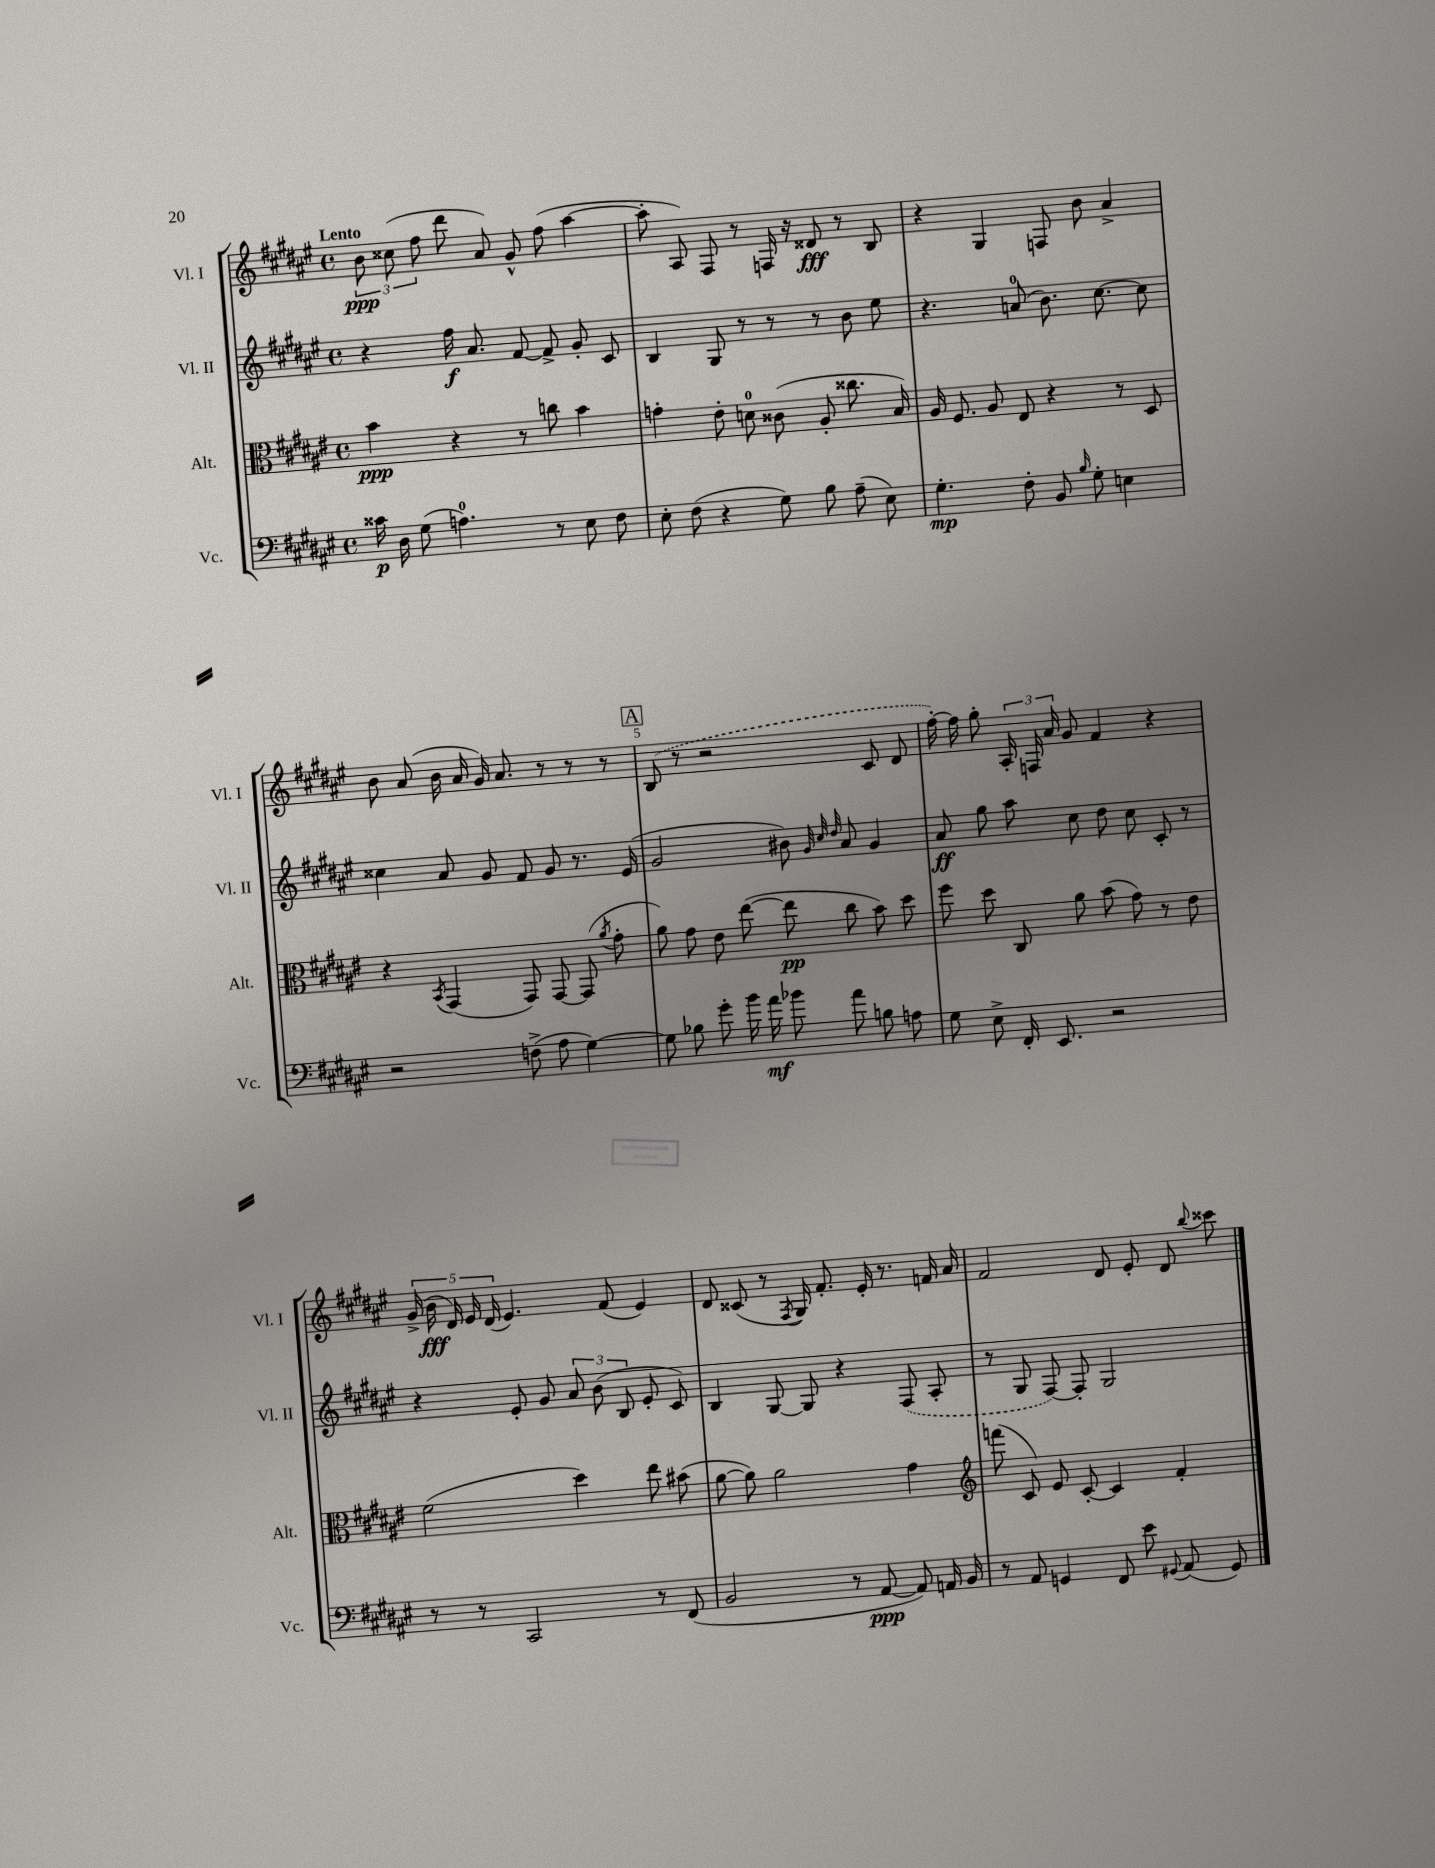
<<
\new StaffGroup <<
\new Staff = "s0" \with { instrumentName = "Vl. I" shortInstrumentName = "Vl. I" } {
    \clef treble \key fis \major \defaultTimeSignature \time 4/4 \tempo "Lento"
    \autoBeamOff \tuplet 3/2 { b'8\ppp cisis''8( fis''8 } dis'''8 ais'8) gis'8-^ fis''8( ais''4~ |
    ais''8-. ais8) fis8 r8 f16 r16 disis'8\fff r8 b8 |
    r4 gis4 f8 b'8 ais'4-> |
    b'8 ais'8( b'16 ais'16 gis'16) ais'8. r8 r8 r8 |
    \mark \markup { \box "A" } \once \slurDashed b8( r8 r2 cis'8 dis'8 |
    fis''16~-.) fis''16 gis''8-. \tuplet 3/2 { ais16-. f16 ais'16 } gis'8 fis'4 r4 |
    \tuplet 5/4 { gis'16->( b'16\fff dis'16) eis'16 dis'16( } eis'4.) fis'8( eis'4) |
    dis'8 cisis'8( r8 \acciaccatura { fis8 } gis16) fis'8.-. eis'16-. r8. f'16 ais'16 |
    fis'2 dis'8 eis'8-. dis'8 \appoggiatura { b''8 } cisis'''8 \bar "|." |
}
\new Staff = "s1" \with { instrumentName = "Vl. II" shortInstrumentName = "Vl. II" } {
    \clef treble \key fis \major \defaultTimeSignature \time 4/4
    \autoBeamOff r4 fis''16\f ais'8. fis'8~ fis'8-> gis'8-. cis'8 |
    b4 gis8 r8 r8 r8 b'8 eis''8 |
    r4. a'8-0( b'8.) cis''8.~ cis''8 |
    cisis''4 ais'8 gis'8 fis'8 gis'8 r8. eis'16( |
    \mark \markup { \box "A" } gis'2 bis'8) \grace { gis'32 cis''32 dis''32 } ais'8 gis'4 |
    ais'8\ff gis''8 ais''8 cis''8 dis''8 cis''8 cis'8-. r8 |
    r4 eis'8-. gis'8 \tuplet 3/2 { ais'8 b'8( b8 } eis'8-. cis'8) |
    b4 gis8~ gis8 r4 \once \slurDashed fis8( ais8-. |
    r8 gis8 fis8~) fis8-. gis2 \bar "|." |
}
\new Staff = "s2" \with { instrumentName = "Alt." shortInstrumentName = "Alt." } {
    \clef alto \key fis \major \defaultTimeSignature \time 4/4
    \autoBeamOff b'4\ppp r4 r8 c''8 b'4 |
    g'4-. eis'8-. d'8-0 cisis'8( ais8-. cisis''8. b16) |
    ais16 fis8. ais8 eis8 r4 r8 dis8 |
    r4 \acciaccatura { b,8 } gis,4( gis,8) gis,8~ gis,8( \acciaccatura { ais'8 } gis'8-. |
    \mark \markup { \box "A" } ais'8) gis'8 eis'8 eis''8~( eis''8\pp cis''8 b'8) dis''8 |
    fis''8 dis''8 cis8 ais'8 b'8( gis'8) r8 eis'8 |
    fis'2( dis''4) eis''8 bis'8( |
    ais'8~ ais'8) ais'2 gis'4 |
    \clef treble f'''8( cis'8) eis'8 cis'8~-. cis'4 fis'4-. \bar "|." |
}
\new Staff = "s3" \with { instrumentName = "Vc." shortInstrumentName = "Vc." } {
    \clef bass \key fis \major \defaultTimeSignature \time 4/4
    \autoBeamOff cisis'16\p dis16 gis8( a4.-0) r8 eis8 fis8 |
    eis8-. fis8( r4 gis8) b8 ais8--( eis8) |
    gis4.-.\mp fis8-. b,8 \grace { b16 } gis8-. e4 |
    r2 f8->( ais8 gis4~) |
    \mark \markup { \box "A" } gis8 bes8 gis'8-. b'16 ais'16\mf bes'8 ais'8 b8 a8 |
    gis8 eis8-> fis,16-. eis,8. r2 |
    r8 r8 cis,2 r8 fis,8( |
    b,2 r8 ais,8~\ppp ais,8) a,16 b,16 |
    r8 ais,8 g,4 fis,8 eis'8 \appoggiatura { gis,8 } ais,8( gis,8) \bar "|." |
}
>>
>>
\layout { \context { \Score \override BarNumber.break-visibility = ##(#f #t #t) barNumberVisibility = #(every-nth-bar-number-visible 5) } }
